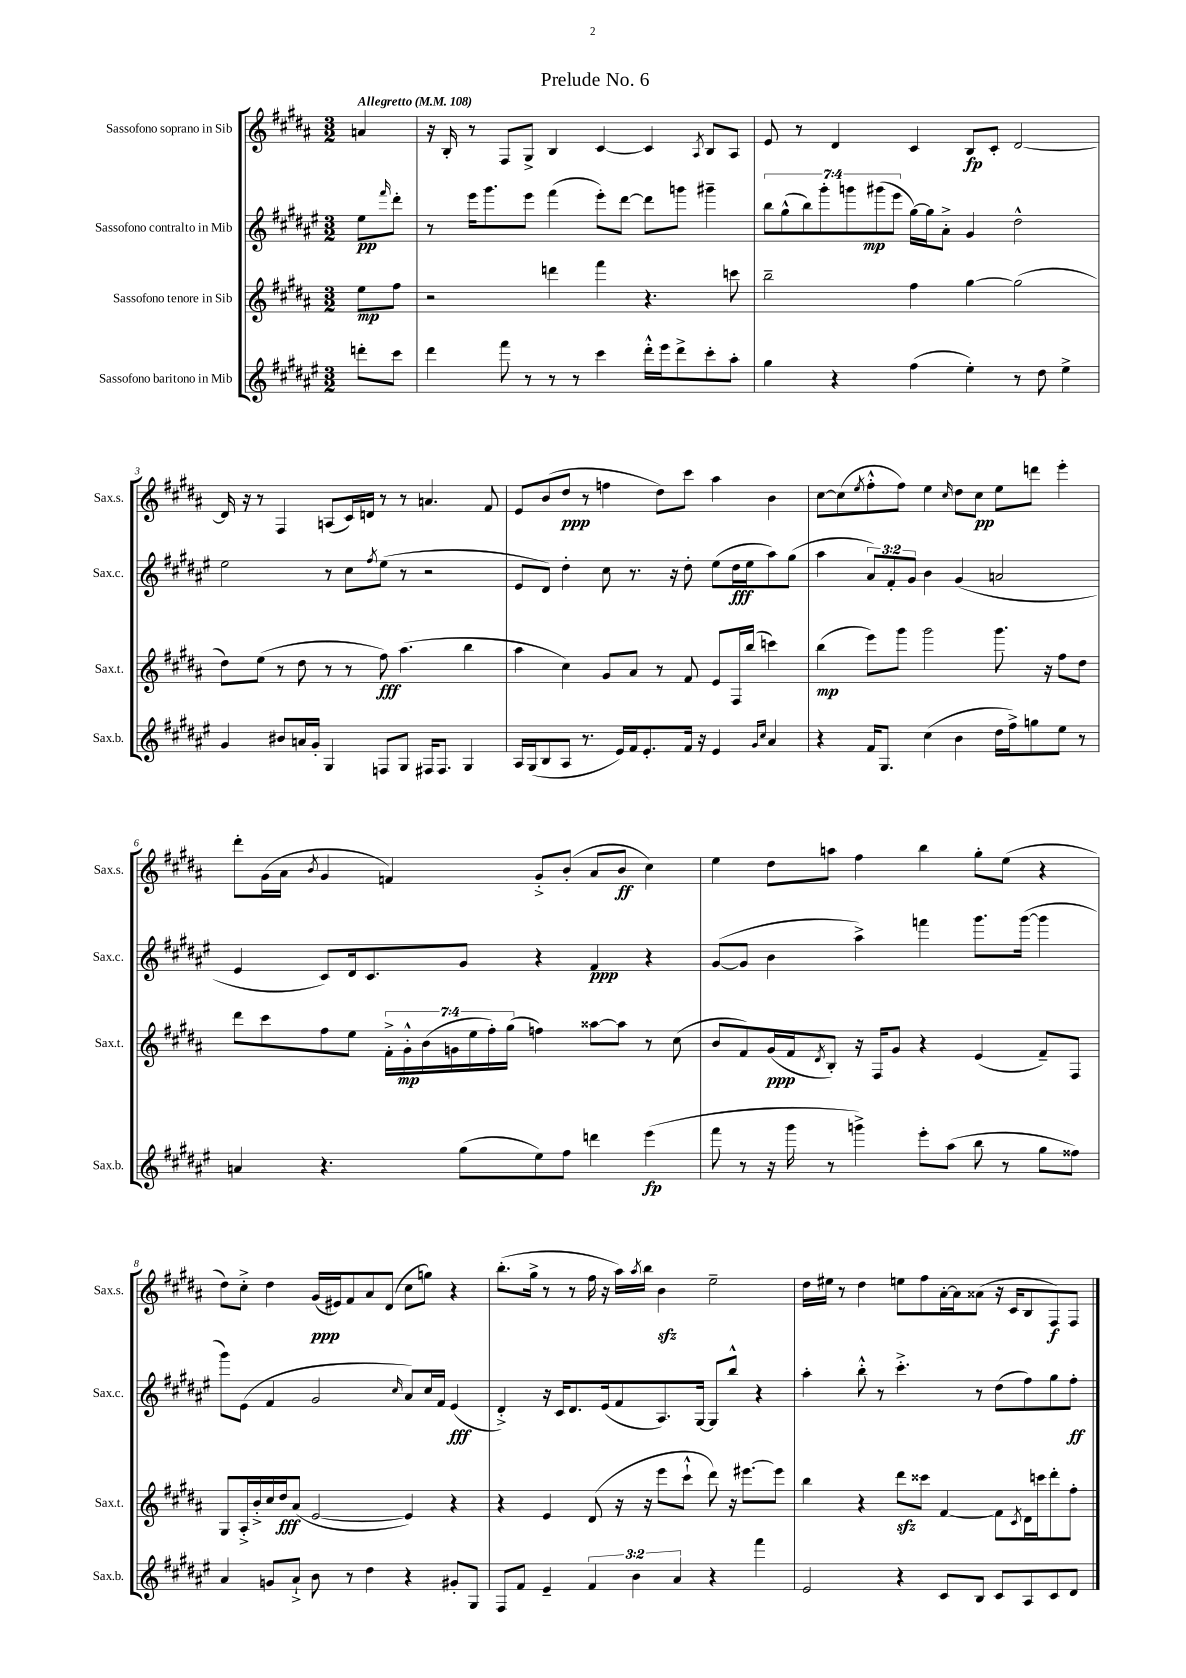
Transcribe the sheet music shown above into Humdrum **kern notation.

**kern	**kern	**kern	**kern
*staff4	*staff3	*staff2	*staff1
*clefG2	*clefG2	*clefG2	*clefG2
*k[f#c#g#d#a#e#]	*k[f#c#g#d#a#]	*k[f#c#g#d#a#e#]	*k[f#c#g#d#a#]
*M3/2	*M3/2	*M3/2	*M3/2
*MM108	*MM108	*MM108	*MM108
8ddd'	8ee	8ee#	4a
.	.	16qqfff#	.
8ccc#	8ff#	8ddd#'	.
=	=	=	=
4ddd#	2r	8r	16r
.	.	.	16B'
.	.	16eee#	8r
.	.	8.ggg#	.
8fff#	.	.	8F#
8r	.	8eee#	8G#^
8r	4ddd	(4fff#	4B
8r	.	.	.
4ccc#	4fff#	8eee#')	[4c#
.	.	[8ddd#	.
16ddd#'^^	4.r	8ddd#]	4c#]
16eee#	.	.	.
8ddd#^	.	8ggg	.
.	.	.	8qA#
8ccc#'	.	4ggg#~	8B
8aa#'	8ccc	.	8A#
=	=	=	=
4gg#	2bb~	14bb	8e
.	.	(14gg#^^	.
.	.	.	8r
.	.	14bb)	.
.	.	14ggg#'	.
4r	.	.	4d#
.	.	14ggg	.
.	.	(14ggg#	.
.	.	14eee#	.
(4ff#	4ff#	[16gg#)	4c#
.	.	16gg#]	.
.	.	8a#'^	.
4ee#')	[4gg#	4g#	8B
.	.	.	8c#'
8r	(2gg#]	2dd#^^	[2d#
8dd#	.	.	.
4ee#^	.	.	.
=	=	=	=
4g#	8dd#)	2ee#	16d#]
.	.	.	16r
.	(8ee	.	8r
8b#	8r	.	4F#
16a	8dd#	.	.
16g#'	.	.	.
4G#	8r	8r	(8A
.	8r	8cc#	16c#)
.	.	.	16d
.	.	8qff#	.
8F	8ff#)	(8ee#	8r
8G#	(4.aa#	8r	8r
16F#	.	2r	4.a
8.F#	.	.	.
4G#	4bb	.	.
.	.	.	8f#
=	=	=	=
16A#	4aa#	8e#	8e
(16G#	.	.	.
8B	.	8d#)	(8b
8A#	4cc#)	4dd#'	8dd#
8.r	.	.	8r
.	8g#	8cc#	4ff
16e#)	.	.	.
16f#	8a#	8.r	.
8.e#'	.	.	.
.	8r	.	8dd#)
.	.	16r	.
16f#	8f#	8dd#'	8ccc#
16r	.	.	.
4e#	8e	(8ee#	4aa#
.	16F#	16dd#	.
.	(16bb	16ee#	.
16qqg#	.	.	.
16qqcc#	.	.	.
4a#	4ccc)	8aa#)	4b
.	.	(8gg#	.
=	=	=	=
4r	(4bb	4aa#	[8cc#
.	.	.	(8cc#]
.	.	.	8qee
16f#	8eee)	12a#)	8ff#'^^
8.G#	.	.	.
.	.	12f#'	.
.	8ggg#	.	8ff#)
.	.	12g#	.
(4cc#	2ggg#	4b	4ee
.	.	.	16qqcc#
4b	.	(4g#	8dd#
.	.	.	8cc#
16dd#	8.ggg#	2a	8ee
16ff#^)	.	.	.
8gg	.	.	8ddd
.	16r	.	.
8ee#	8ff#	.	4eee'
8r	8dd#	.	.
=	=	=	=
4a	8ddd#	4e#	8ddd#'
.	8ccc#	.	(16g#
.	.	.	16a#
.	.	.	8qb
4.r	8ff#	8c#)	4g#
.	8ee	16d#	.
.	.	8.c#	.
.	28f#'^	.	4f)
.	28g#'^^	.	.
.	(28b	.	.
.	28g	.	.
(8gg#	.	8g#	.
.	28ee	.	.
.	28ff#')	.	.
.	(28gg#	.	.
8ee#)	4ff)	4r	8g#'^
8ff#	.	.	(8b'
4ddd	[8aa##	4f#	8a#
.	8aa##]	.	8b
(4eee#	8r	4r	4cc#)
.	(8cc#	.	.
=	=	=	=
8fff#	8b	([8g#	4ee
8r	8f#)	8g#]	.
16r	(16g#	4b	8dd#
16ggg#	16f#	.	.
.	8qd#	.	.
8r	8B')	.	8aa
4ggg^)	16r	4aa#^)	4ff#
.	16F#	.	.
.	8g#	.	.
8eee#'	4r	4fff	4bb
(8aa#	.	.	.
8bb	(4e	8.ggg#	8gg#'
8r	.	.	(8ee
.	.	([16ggg#	.
8gg#	8f#~)	4ggg#]	4r
8ff##)	8F#	.	.
=	=	=	=
4a#	8G#	8ggg#)	8dd#)
.	16A#'^	(8e#	8cc#'^
.	16b'^	.	.
8g	16cc#	4f#	4dd#
.	16dd#	.	.
8a#`^	(8a#	.	.
8b	[2e	2g#	(16g#
.	.	.	16e#)
8r	.	.	8f#
4dd#	.	.	8a#
.	.	.	(8d#
.	.	16qqcc#	.
4r	4e])	8a#)	8cc#
.	.	16cc#	8gg)
.	.	16f#	.
8g#'	4r	(4e#	4r
8G#	.	.	.
=	=	=	=
8F#	4r	4d#'^)	(8.bb'
8f#	.	.	.
.	.	.	16gg#^
4e#~	4e	16r	8r
.	.	16c#	.
.	.	8.d#	8r
6f#	(8d#	.	16ff#
.	.	(16e#	16r
.	16r	8f#	16aa#)
6b	.	.	.
.	.	.	8qaa#
.	16r	.	16bb
.	8eee	8.A#)	4b
6a#	.	.	.
.	8ccc#`^^	.	.
.	.	[16G#	.
4r	8ddd#)	8G#]	2ee~
.	16r	8bb^^	.
.	[8.eee#	.	.
4fff#	.	4r	.
.	8eee#]	.	.
=	=	=	=
2e#	4bb	4aa#'	16dd#
.	.	.	16ee#
.	.	.	8r
.	4r	8bb'^^	4dd#
.	.	8r	.
4r	8ddd#	4.ccc#'^	8ee
.	8ccc##	.	8ff#
8c#	[4f#	.	[16a#'
.	.	.	16a#]
8B	.	8r	(8a##
8c#	8f#]	(8dd#	16r
.	.	.	16c#
.	8qc#	.	.
8A#	16d#	8ff#)	8B
.	16ccc	.	.
8c#	8ddd#'	8gg#	8F#)
8d#	8ff#'	8ff#'	8F#
==	==	==	==
*-	*-	*-	*-
